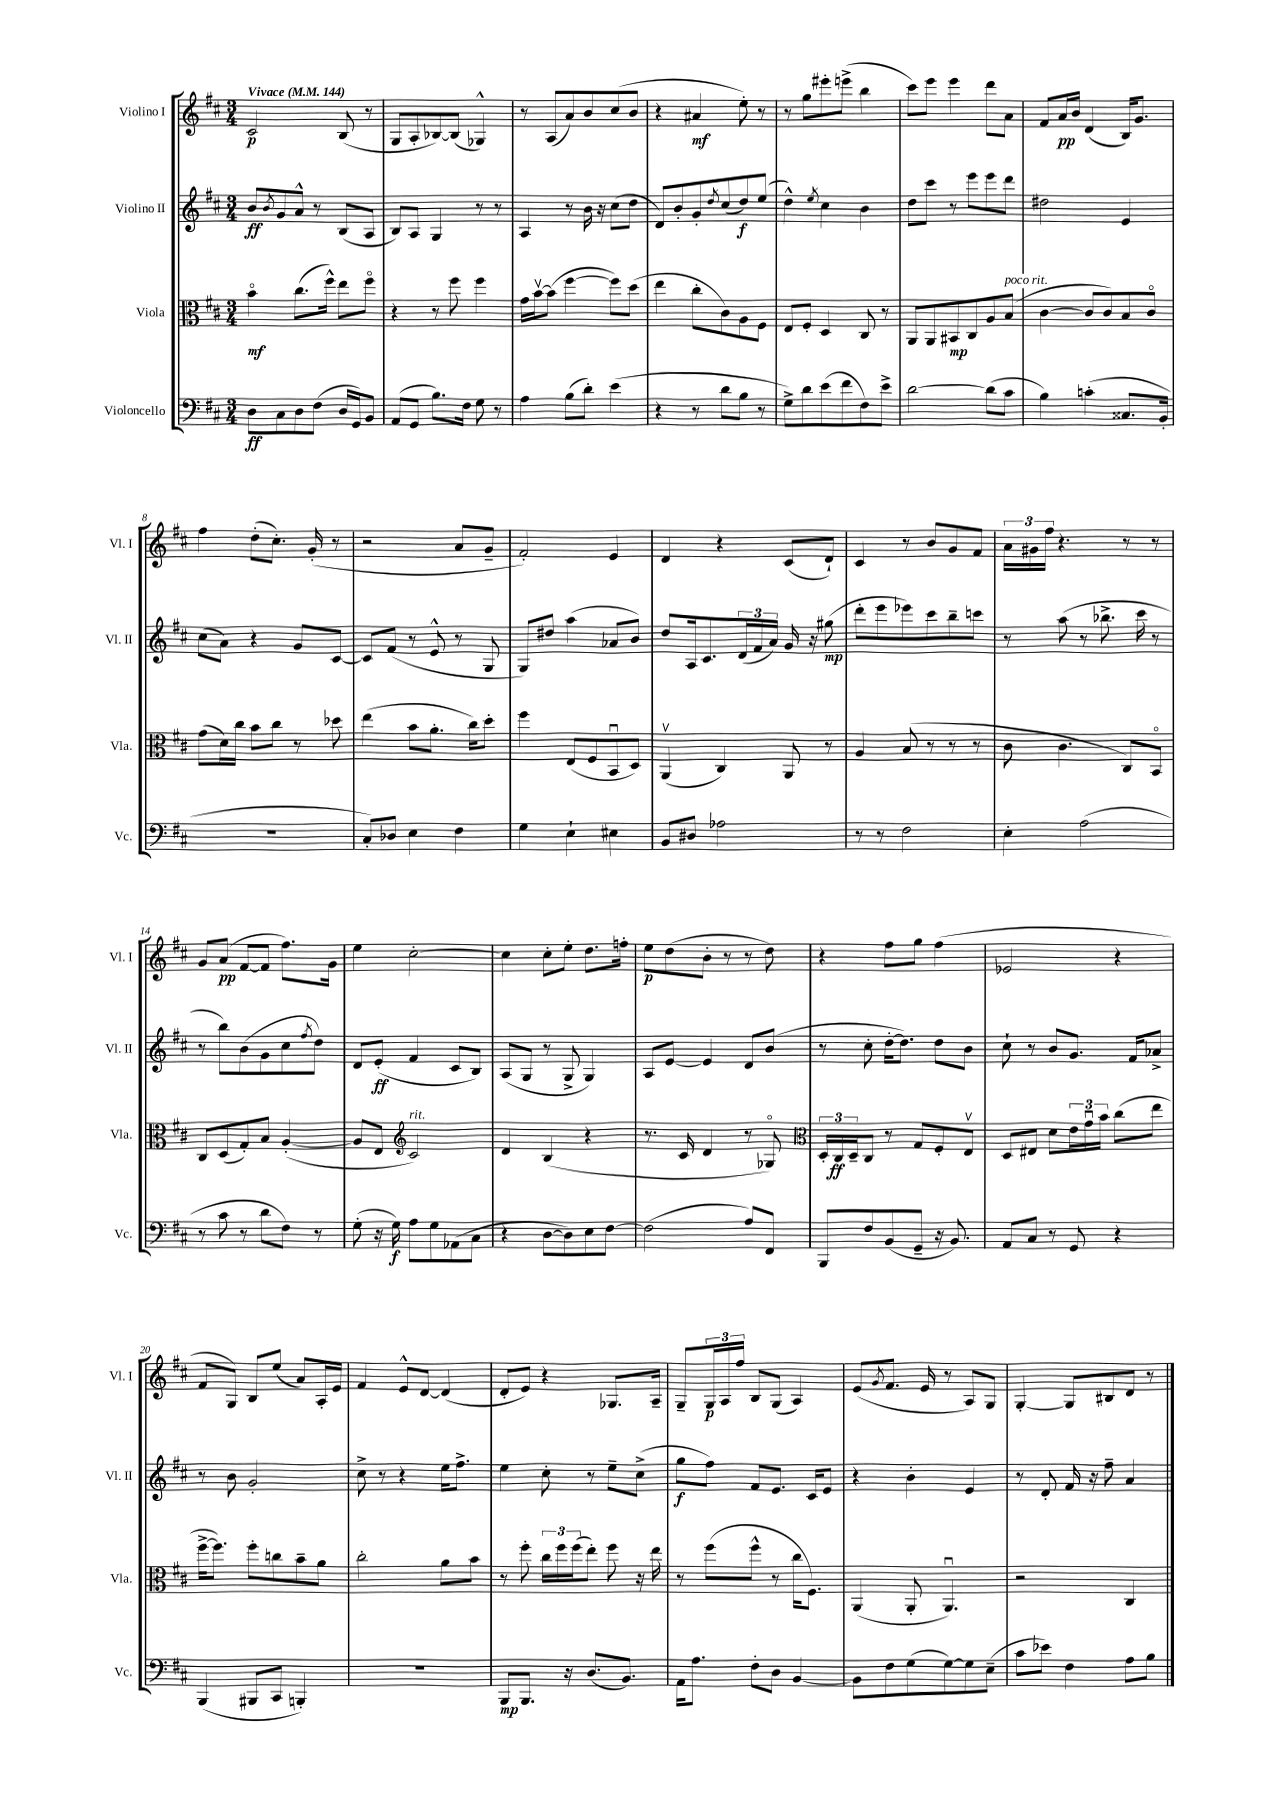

**kern	**kern	**kern	**kern
*staff4	*staff3	*staff2	*staff1
*clefF4	*clefC3	*clefG2	*clefG2
*k[f#c#]	*k[f#c#]	*k[f#c#]	*k[f#c#]
*M3/4	*M3/4	*M3/4	*M3/4
*MM144	*MM144	*MM144	*MM144
8D	4bo	8b	2c#
.	.	8qb	.
8C#	.	8g	.
8D	(8.cc#	8a^^	.
(8F#	.	8r	.
.	16ff#^^)	.	.
16D	8ee	(8B	(8B
16GG)	.	.	.
8BB	8ff#o	8A	8r
=	=	=	=
(8AA	4r	8B)	8G
8GG	.	8A	8A'
8.B)	8r	4G	[8B-)
.	8ff#	.	(8B-]
16F#	.	.	.
8G	4ff#	8r	4G-^^)
8r	.	8r	.
=	=	=	=
4A	16g	4A	8r
.	[16bv	.	.
.	(8b]	.	(8A
(8B	[4ff#	8r	8a)
8d')	.	16b	8b
.	.	16r	.
(4e	8ff#])	(8cc#	(8cc#
.	(8dd	8dd	8b
=	=	=	=
4r	4ee	8d)	4r
.	.	8b'	.
8r	8cc#'	8g'	4a#
.	.	8qdd	.
8d	8c#)	(8cc#	.
8B	8A	8dd)	8ee')
8r	8F#	(8ee	8r
=	=	=	=
8G^)	8E	4dd^^)	8r
8d	8F#'	.	8gg
.	.	8qee	.
(8e	4D	4cc#	8eee#'
8f#	.	.	(8eee^
8F#)	8C#	4b	4bb
8e^	8r	.	.
=	=	=	=
[2d	8AA	8dd	8ccc#)
.	8AA	8ccc#	8eee
.	8BB#	8r	4eee
.	8C#	8eee	.
(8d]	8A	8eee	8ddd
8c#	(8B	8ddd	8a
=	=	=	=
4B)	[4c#	2dd#	8f#
.	.	.	16a
.	.	.	16b
(4c'	8c#]	.	(4d
.	8c#)	.	.
8.C##	8B	4e	16B)
.	.	.	8.g
.	8c#o	.	.
16BB'	.	.	.
=	=	=	=
2.r	(8g	(8cc#	4ff#
.	16d)	8a)	.
.	16cc#	.	.
.	8b	4r	(8dd'
.	8cc#	.	8.cc#')
.	8r	8g	.
.	.	.	(16g'
.	8dd-	[8c#	8r
=	=	=	=
8C#')	(4ee	8c#]	2r
8D-	.	(8f#	.
4E	8b	8r	.
.	8.a'	8e^^	.
4F#	.	8r	8a
.	16cc#)	.	.
.	8dd'	8G	8g~
=	=	=	=
4G	4ff#	8G)	2f#')
.	.	8dd#	.
4E`	(8E	(4aa	.
.	8F#	.	.
4E#	8BBu	8a-	4e
.	8D)	8b)	.
=	=	=	=
8BB	(4AAv	8dd	4d
8D#	.	16A	.
.	.	8.c#	.
2A-	4C#)	.	4r
.	.	(24d	.
.	.	24f#	.
.	.	24a)	.
.	8AA	16g	(8c#
.	.	16r	.
.	8r	(8gg#	8d`)
=	=	=	=
8r	4A	8ddd'	4c#
8r	.	8eee	.
2F#	(8B	8eee-)	8r
.	8r	8ccc#	8b
.	8r	8bb~	8g
.	8r	8ccc	8f#
=	=	=	=
4E'	8c#	8r	24a
.	.	.	24g#
.	.	.	24ff#
.	4.c#	(8aa	4.r
(2A	.	8r	.
.	.	8.bb-^	.
.	8C#)	.	8r
.	.	16ccc#	.
.	8BBo	8r	8r
=	=	=	=
8r	8C#	8r	8g
8c#	(8D	8bb)	(8a
8r	8G')	(8b	[8f#
8d	8B	8g	8f#]
8F#)	([4A'	8cc#	8.ff#)
.	.	8qff#	.
8r	.	8dd)	.
.	.	.	16g
=	=	=	=
(8G'	8A]	8d	4ee
16r	8E	(8e'	.
16G)	.	.	.
*	*clefG2	*	*
8A	2c#)	4f#	[2cc#'
8G	.	.	.
(8AA-	.	8c#	.
8C#	.	8B)	.
=	=	=	=
4r	4d	(8A	4cc#]
.	.	8G	.
[8D	(4B	8r	8cc#'
8D])	.	8G^	8ee'
8E	4r	4G)	8.dd
[8F#	.	.	.
.	.	.	16ff'
=	=	=	=
(2F#]	8.r	8A	8ee
.	.	[8e	(8dd
.	16c#	.	.
.	4d	4e]	8b'
.	.	.	8r
8A)	8r	8d	8r
8FF#	8G-o)	(8b	8dd)
=	=	=	=
*	*clefC3	*	*
8BBB	24D'	8r	4r
.	24C#	.	.
.	24D~	.	.
8F#	8C#	8cc#'	.
(8BB	8r	[16dd'	8ff#
.	.	8.dd])	.
8GG~	8G	.	8gg
16r	8F#'	8dd	(4ff#
8.BB)	.	.	.
.	8Ev	8b	.
=	=	=	=
8AA	8D	8cc#`	2e-
8C#	8E#	8r	.
8r	8d	8b	.
8GG	24e	8.g	.
.	24gu	.	.
.	24b	.	.
4r	(8cc#	.	4r
.	.	16f#	.
.	8ee	8a-^	.
=	=	=	=
(4BBB	[16ff#^	8r	8f#
.	8.ff#])	.	.
.	.	8b	8G)
8BBB#	8ff#'	2g'	8B
8CC#	8cc	.	(8ee
4BBB')	8b~	.	8a)
.	8a	.	16A'
.	.	.	16e
=	=	=	=
2.r	2cc#'	8cc#^	4f#
.	.	8r	.
.	.	4r	8e^^
.	.	.	[8d
.	8a	16ee	(4d]
.	.	8.ff#^	.
.	8b	.	.
=	=	=	=
8BBB	8r	4ee	8d'
8.BBB	8ff#'	.	8e)
.	24cc#	8cc#'	4r
.	24ff#	.	.
16r	.	.	.
.	(24ff#	.	.
(8.D	8ee')	8r	.
.	8ff#	8ee~	8.G-
8.BB)	.	.	.
.	16r	(8cc#^	.
.	16ee	.	16A~
=	=	=	=
16AA	8r	8gg	8G~
8.A	.	.	.
.	(8ff#	8ff#)	24G
.	.	.	24A
.	.	.	24ff#
8F#'	8ff#^^	8f#	8B
8D	8r	8.e	(8G
[4BB	16cc#	.	4A)
.	8.F#)	16c#	.
.	.	8e	.
=	=	=	=
8BB]	(4AA	4r	(8e
.	.	.	8qg
8F#	.	.	8.f#
(8G	8AA'	4b'	.
.	.	.	16e
[8G)	4.AAu)	.	8r
8G]	.	4e	8A)
(8E~	.	.	8G
=	=	=	=
8c#	2r	8r	[4G'
8e-)	.	8d'	.
4F#	.	16f#	8G]
.	.	16r	.
.	.	8ff#~	8B#
8A	4C#	4a	8d
8B	.	.	8r
==	==	==	==
*-	*-	*-	*-
